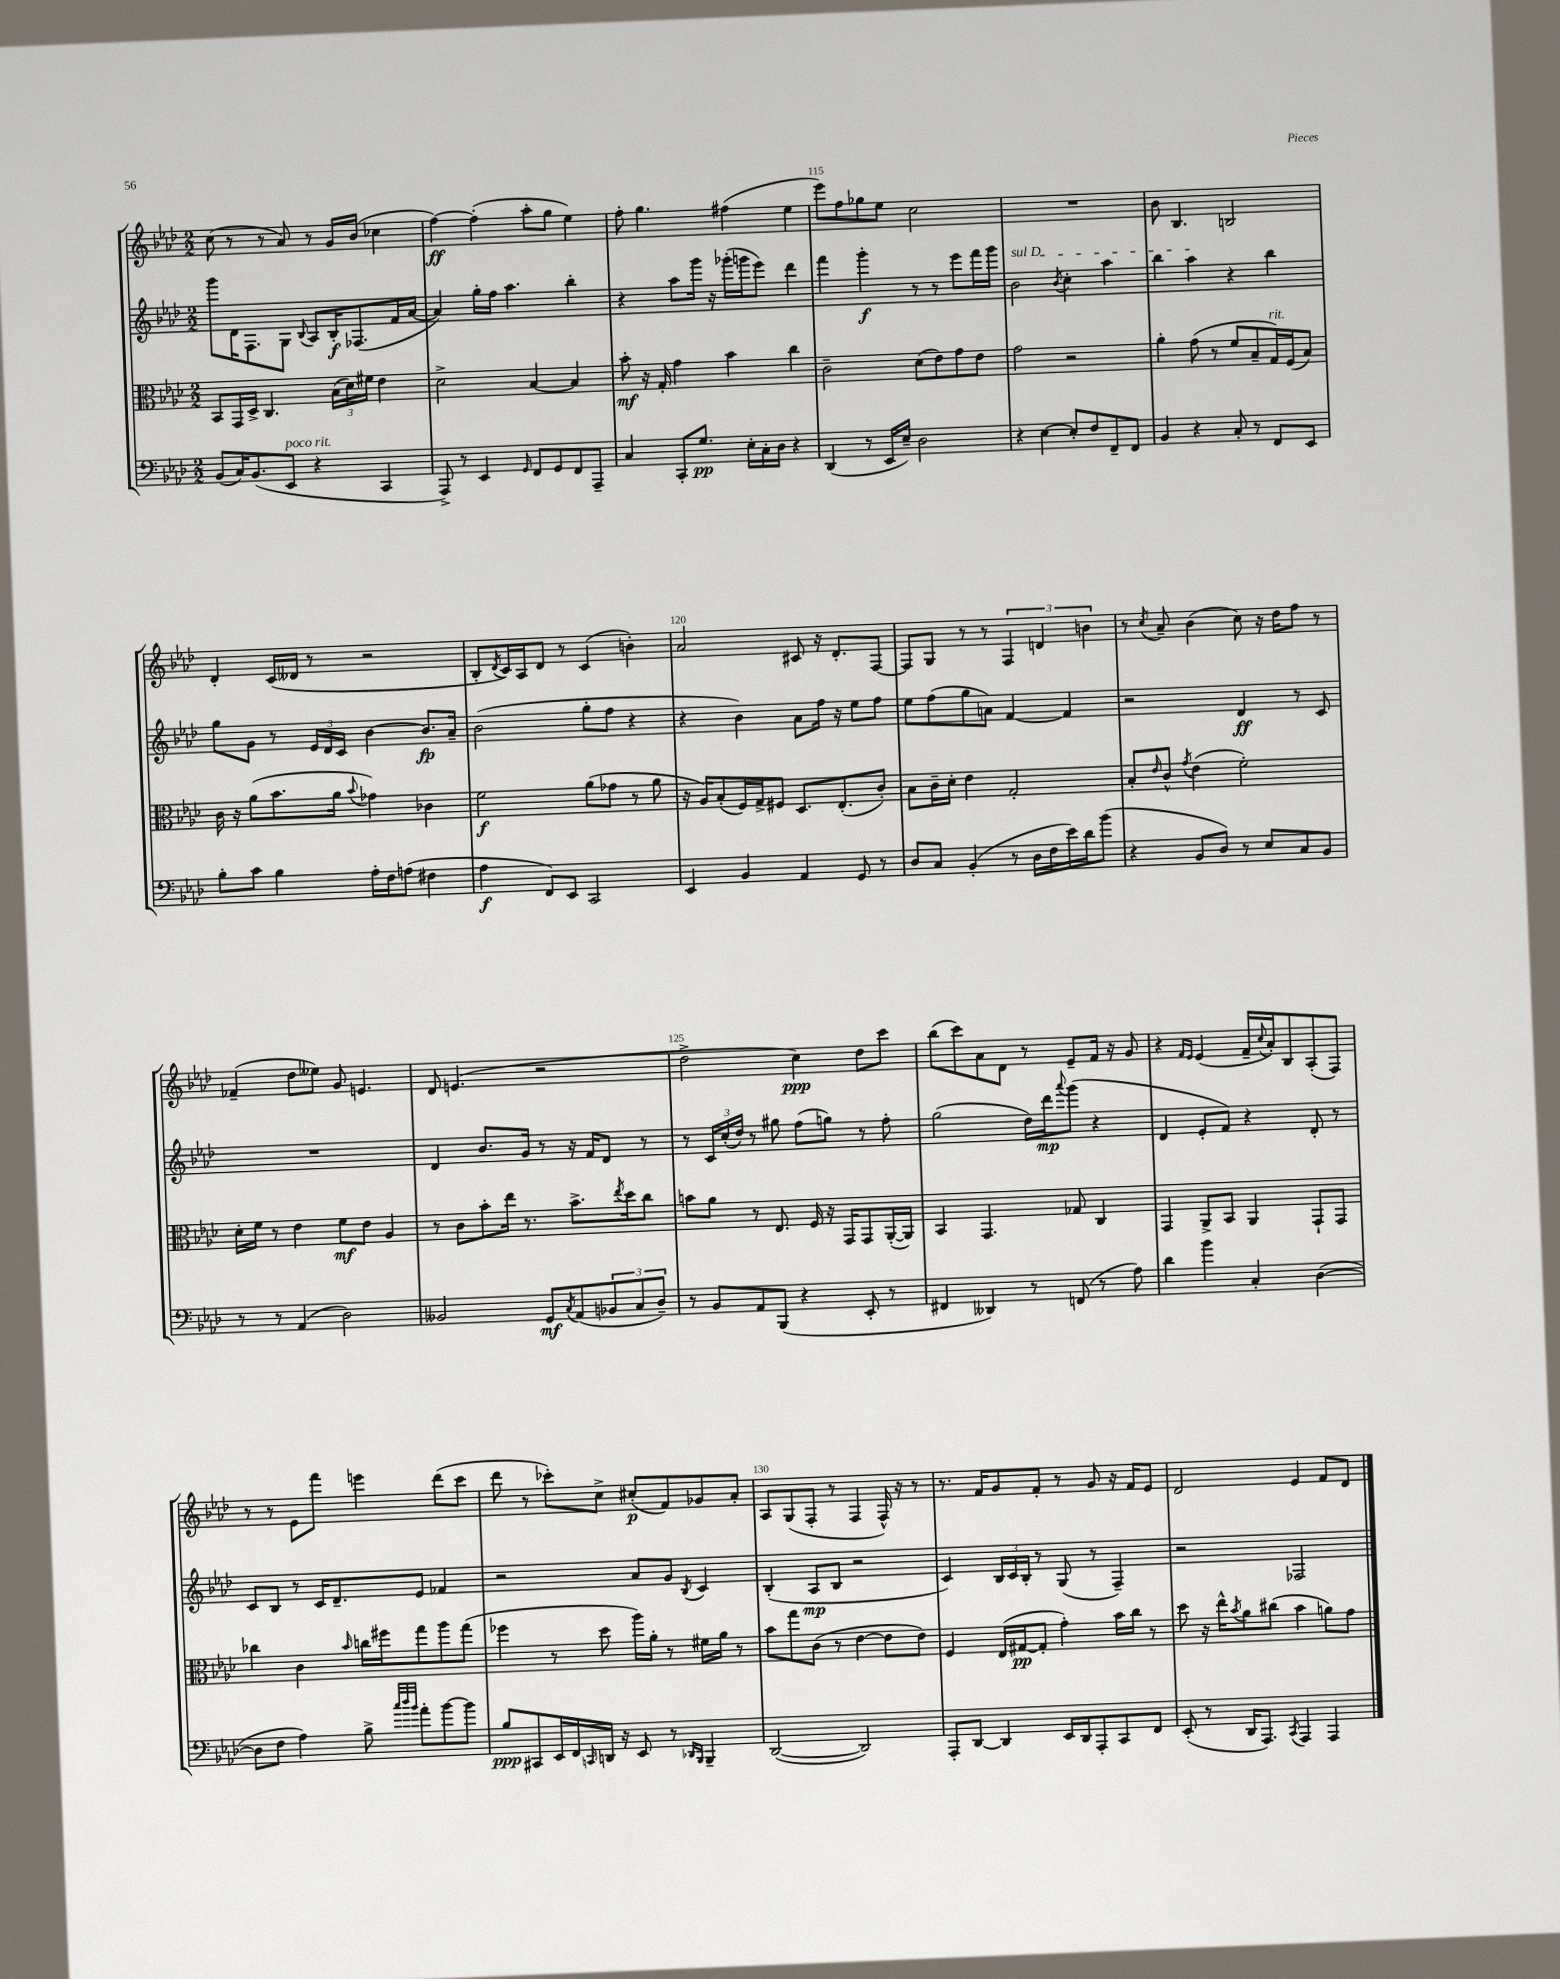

**kern	**dynam	**kern	**dynam	**kern	**dynam	**kern	**dynam
*part4	*part4	*part3	*part3	*part2	*part2	*part1	*part1
*staff4	*staff4	*staff3	*staff3	*staff2	*staff2	*staff1	*staff1
*clefF4	*	*clefC3	*	*clefG2	*	*clefG2	*
*k[b-e-a-d-]	*	*k[b-e-a-d-]	*	*k[b-e-a-d-]	*	*k[b-e-a-d-]	*
*M2/2	*	*M2/2	*	*M2/2	*	*M2/2	*
=112	=112	=112	=112	=112	=112	=112	=112
(8BB-/L	.	8BB-/L	.	8ggg\L	.	(8cc\	.
16C/K)	.	16GG/L	.	16d-\K	.	8r	.
(8.BB-/	.	16D-^/JJ	.	8.F\	.	.	.
.	.	4.C/	.	.	.	8r	.
!LO:TX:a:i:t=poco rit.	!	!	!	!	!	!	!
8EE-/J	.	.	.	8G\J	.	8a-/)	.
.	.	.	.	8qqB-/	.	.	.
4r	.	.	.	8A-/L	.	8r	.
.	.	(24B-\LL	.	16B-'/K	f	16g/LL	.
.	.	24d-\)	.	.	.	.	.
.	.	.	.	(8.F-X/	.	(16b-/JJ	.
.	.	24f#X\JJ	.	.	.	.	.
4CC/	.	4e-\	.	.	.	4cc-X\	.
.	.	.	.	16f/L	.	.	.
.	.	.	.	[16a-/JJ	.	.	.
=113	=113	=113	=113	=113	=113	=113	=113
8AAA-^/)	.	2d-^\	.	4a-/])	.	[4ff\)	ff
8r	.	.	.	.	.	.	.
4EE-/	.	.	.	16gg'\LL	.	(4ff'\]	.
.	.	.	.	16ff\JJ	.	.	.
.	.	.	.	4.aa-\	.	.	.
16qqGG/	.	.	.	.	.	.	.
8FF/L	.	[4B-/	.	.	.	8aa-'\L	.
8GG/	.	.	.	.	.	8gg\J	.
8FF/	.	4B-/]	.	4bb-'\	.	4ee-\)	.
8AAA-~/J	.	.	.	.	.	.	.
=114	=114	=114	=114	=114	=114	=114	=114
4C/	.	8b-'\	mf	4r	.	8ff'\	.
.	.	16r	.	.	.	4.gg\	.
.	.	16G'/	.	.	.	.	.
8CC'/L	.	4g\	.	8aa-\L	.	.	.
8.G/J	pp	.	.	16ggg\Jk	.	.	.
.	.	.	.	16r	.	.	.
.	.	4b-\	.	(16ggg-X'\LL	.	(4ff#X\	.
16E-'\LL	.	.	.	16gggn\J	.	.	.
16C'\	.	.	.	8eee-\J)	.	.	.
16D-\JJ	.	.	.	.	.	.	.
4r	.	4cc\	.	4ddd-\	.	4ee-\	.
=115	=115	=115	=115	=115	=115	=115	=115
(4DD-/	.	2c~\	.	4fff\	.	8eee-\L)	.
.	.	.	.	.	.	8ff\	.
8r	.	.	.	4ggg'\	f	8gg-X\	.
16EE-/LL	.	.	.	.	.	8ee-\J	.
16E-~/JJ)	.	.	.	.	.	.	.
2D-\	.	(8d-\L	.	8r	.	2cc\	.
.	.	8e-\)	.	8r	.	.	.
.	.	8g\	.	8eee-\L	.	.	.
.	.	8e-\J	.	16fff\L	.	.	.
.	.	.	.	16ggg\JJ	.	.	.
=116	=116	=116	=116	=116	=116	=116	=116
!	!	!	!	!LO:TX:a:i:t=sul D	!	!	!
4r	.	2g\	.	2b-\	.	1r	.
[4E-\	.	.	.	.	.	.	.
.	.	.	.	8qb-/	.	.	.
8E-'/L]	.	2r	.	4cc'\	.	.	.
8F/	.	.	.	.	.	.	.
8FF~/	.	.	.	4aa-\	.	.	.
8FF/J	.	.	.	.	.	.	.
=117	=117	=117	=117	=117	=117	=117	=117
4BB-/	.	4a-'\	.	4bb-\	.	8b-\	.
.	.	.	.	.	.	4.B-/	.
4r	.	(8g\	.	4aa-\	.	.	.
.	.	8r	.	.	.	.	.
8C'/	.	8f/L	.	4r	.	2Bn/	.
8r	.	8B-~/	.	.	.	.	.
!	!	!LO:TX:a:i:t=rit.	!	!	!	!	!
8FF/L	.	16G/L)	.	4bb-\	.	.	.
.	.	(16F/J	.	.	.	.	.
8EE-/J	.	8B-/J)	.	.	.	.	.
!!LO:LB:g=z
=118	=118	=118	=118	=118	=118	=118	=118
8B-'\L	.	16c\	.	8gg\L	.	4d-'/	.
.	.	16r	.	.	.	.	.
8c\J	.	(8a-\L	.	8g\J	.	.	.
4B-\	.	8.b-\	.	8r	.	(16c/LL	.
.	.	.	.	.	.	16d--X/JJ	.
.	.	.	.	24e-/LL	.	8r	.
.	.	.	.	24d-/	.	.	.
.	.	16a-\Jk	.	.	.	.	.
.	.	.	.	24c/JJ	.	.	.
.	.	8qqb-/	.	.	.	.	.
16A-'\LL	.	4g-X\)	.	[4b-\	.	2r	.
16F\J	.	.	.	.	.	.	.
(8An\J	.	.	.	.	.	.	.
4F#X\	.	4c-X\	.	8.b-/L]	fp	.	.
.	.	.	.	16a-~/Jk	.	.	.
=119	=119	=119	=119	=119	=119	=119	=119
4A-\	f	2f\	f	(2b-\	.	8B-'/L	.
.	.	.	.	.	.	8qd-/	.
.	.	.	.	.	.	16c/L)	.
.	.	.	.	.	.	16A-/J	.
8FF/L)	.	.	.	.	.	8d-/J	.
8EE-/J	.	.	.	.	.	8r	.
2CC/	.	(8a-\L	.	8gg'\L	.	(4c/	.
.	.	8g-X\J	.	8ff\J	.	.	.
.	.	8r	.	4r	.	4bn'\)	.
.	.	8a-\	.	.	.	.	.
=120	=120	=120	=120	=120	=120	=120	=120
4EE-/	.	16r	.	4r	.	2a-/	.
.	.	16A-/KL)	.	.	.	.	.
.	.	(8B-'/	.	.	.	.	.
4BB-/	.	16F/L)	.	4b-\)	.	.	.
.	.	16G^/J	.	.	.	.	.
.	.	8F#X/J	.	.	.	.	.
4AA-/	.	8.D-/L	.	8a-\L	.	8c#X/	.
.	.	.	.	16ff\Jk	.	16r	.
.	.	(8.E-'/	.	16r	.	8.d-'/L	.
8GG/	.	.	.	8ee-\L	.	.	.
8r	.	8c'/J)	.	8ff\J	.	[8F/J	.
=121	=121	=121	=121	=121	=121	=121	=121
8D-/L	.	8B-\L	.	8ee-\L	.	8F/L]	.
8C/J	.	16c~\L	.	(8ff\	.	8G/J	.
.	.	16d-'\JJ	.	.	.	.	.
(4BB-'/	.	4e-\	.	8gg\	.	8r	.
.	.	.	.	8an\J)	.	8r	.
8r	.	2G'/	.	[4f/	.	6F/	.
16D-\LL	.	.	.	.	.	.	.
.	.	.	.	.	.	6dn/	.
16F\	.	.	.	.	.	.	.
16e-\)	.	.	.	4f/]	.	.	.
16d-\J	.	.	.	.	.	.	.
.	.	.	.	.	.	6bn\	.
(8b-\J	.	.	.	.	.	.	.
=122	=122	=122	=122	=122	=122	=122	=122
4r	.	8B-'/L	.	2r	.	8r	.
.	.	16qqe-/	.	.	.	8qcc/	.
.	.	8c^^/J	.	.	.	8a-~/	.
.	.	8qg/	.	.	.	.	.
8BB-/L	.	(4e-\	.	.	.	(4b-\	.
8D-/J)	.	.	.	.	.	.	.
8r	.	2f'\)	.	4d-/	ff	8cc\)	.
8E-/L	.	.	.	.	.	16r	.
.	.	.	.	.	.	16dd-\KL	.
8C/	.	.	.	8r	.	8ff\J	.
8BB-/J	.	.	.	8c/	.	8r	.
!!LO:LB:g=z
=123	=123	=123	=123	=123	=123	=123	=123
8r	.	16d-'\LL	.	1r	.	(4f-X~/	.
.	.	16f\JJ	.	.	.	.	.
8r	.	8r	.	.	.	.	.
(4AA-/	.	4e-\	.	.	.	8dd-\L	.
.	.	.	.	.	.	8ee--X\J)	.
2D-\)	.	8f\L	mf	.	.	8g/	.
.	.	8e-\J	.	.	.	4.en/	.
.	.	4A-/	.	.	.	.	.
=124	=124	=124	=124	=124	=124	=124	=124
2BB--X/	.	8r	.	4d-/	.	8d-/	.
.	.	8c\L	.	.	.	(4.en/	.
.	.	8b-'\	.	8.b-/L	.	.	.
.	.	16ee-\Jk	.	.	.	.	.
.	.	8.r	.	16g/Jk	.	.	.
8GG/L	mf	.	.	8r	.	2r	.
8qC/	.	.	.	.	.	.	.
(8AA-/	.	8.b-^\L	.	16r	.	.	.
.	.	.	.	16f/KL	.	.	.
12BB-X/	.	.	.	8d-/J	.	.	.
.	.	8qee-/	.	.	.	.	.
.	.	16dd-\k	.	.	.	.	.
12C/	.	.	.	.	.	.	.
.	.	8cc\J	.	8r	.	.	.
12D-~/J)	.	.	.	.	.	.	.
=125	=125	=125	=125	=125	=125	=125	=125
8r	.	8bn\L	.	8r	.	2dd-^\	.
8BB-/L	.	8a-\J	.	24c/LL	.	.	.
.	.	.	.	(24cc'/	.	.	.
.	.	.	.	24dd-/JJ)	.	.	.
8AA-/	.	8r	.	8r	.	.	.
(8BBB-/J	.	8.E-/	.	8gg#X\	.	.	.
4r	.	.	.	(8ff\L	.	4cc\)	ppp
.	.	16F/	.	.	.	.	.
.	.	16r	.	8ggn\J)	.	.	.
.	.	16GG/KL	.	.	.	.	.
8EE-'/	.	8GG/	.	8r	.	8dd-\L	.
8r	.	([16AA-'/L	.	8ff'\	.	8ccc\J	.
.	.	16AA-/JJ])	.	.	.	.	.
=126	=126	=126	=126	=126	=126	=126	=126
4FF#X/	.	4BB-/	.	(2gg\	.	(8bb-\L	.
.	.	.	.	.	.	8ccc\)	.
4DD--X/)	.	4.GG/	.	.	.	8a-\	.
.	.	.	.	.	.	8d-\J	.
8r	.	.	.	16dd-\LL)	.	8r	.
.	.	.	.	16ddd-\J	mp	.	.
.	.	.	.	8qqaaa-/	.	.	.
(8FFn/	.	8G-X/	.	(8ggg\J	.	8e-~/L	.
8r	.	4C/	.	4r	.	16f/Jk	.
.	.	.	.	.	.	16r	.
8A-\)	.	.	.	.	.	8g/	.
=127	=127	=127	=127	=127	=127	=127	=127
4d-\	.	4GG/	.	4d-/	.	4r	.
.	.	.	.	.	.	16qqf/LL	.
.	.	.	.	.	.	16qqe-/JJ	.
4b-\	.	8AA-^/L	.	8e-'/L	.	(4e-/	.
.	.	8BB-/J	.	8f/J)	.	.	.
4C'/	.	4AA-/	.	4r	.	16f~/LL	.
.	.	.	.	.	.	8qqcc/	.
.	.	.	.	.	.	16a-'/J)	.
.	.	.	.	.	.	8B-/	.
([4D-\	.	8GG`/L	.	8d-'/	.	(8A-'/	.
.	.	8GG/J	.	8r	.	8F/J)	.
!!LO:LB:g=z
=128	=128	=128	=128	=128	=128	=128	=128
8D-\L]	.	4cc-X\	.	8c/L	.	8r	.
8F\J	.	.	.	8B-/J	.	8r	.
4A-\)	.	4c\	.	8r	.	8e-\L	.
.	.	.	.	16c/KL	.	8fff\J	.
.	.	.	.	8.d-~/	.	.	.
.	.	16qqb-/	.	.	.	.	.
8B-^\	.	16ccn\LL	.	.	.	4eeen\	.
.	.	16ff#X\J	.	.	.	.	.
32qqcc/LLL	.	.	.	.	.	.	.
32qqdd-/	.	.	.	.	.	.	.
32qqb-/JJJ	.	.	.	.	.	.	.
8a-'\L	.	8gg\	.	8e-/J	.	.	.
[8b-\	.	8aa-\	.	4f-X/	.	(8ddd-\L	.
8b-\J]	.	(8gg\J	.	.	.	8ccc\J	.
=129	=129	=129	=129	=129	=129	=129	=129
8B-/L	ppp	4ff-X\	.	2r	.	8ddd-\	.
8CC#X/	.	.	.	.	.	8r	.
16EE-/L	.	8r	.	.	.	8ccc-X'\L)	.
16FF/	.	.	.	.	.	.	.
16qqCCn/	.	.	.	.	.	.	.
16DDn/JJ	.	8dd-\	.	.	.	8cc^\J	.
16r	.	.	.	.	.	.	.
8EE-/	.	16aa-\LL)	.	8a-/L	.	(8cc#X'/L	p
.	.	16a-'\JJ	.	.	.	.	.
8r	.	8r	.	8g/J	.	8f/)	.
16qqDD-X/LL	.	.	.	.	.	.	.
16qqBBB-/JJ	.	.	.	8qB-/	.	.	.
4BBB-~/	.	16f#X\LL	.	4c/	.	8g-X/	.
.	.	16a-\JJ	.	.	.	.	.
.	.	8r	.	.	.	8a-'/J	.
=130	=130	=130	=130	=130	=130	=130	=130
([2DD-/	.	8b-\L	.	(4B-'/	.	8A-/L	.
.	.	8gg\	.	.	.	(8G/	.
.	.	(8c\J	.	8A-/L	mp	8F'/J	.
.	.	8r	.	8B-/J	.	8r	.
2DD-/])	.	[4e-\	.	2r	.	4F/	.
.	.	8e-\L]	.	.	.	16F^^/)	.
.	.	.	.	.	.	16r	.
.	.	8e-\J)	.	.	.	8r	.
=131	=131	=131	=131	=131	=131	=131	=131
8AAA-'/L	.	4F/	.	4c/)	.	8.r	.
[8DD-/J	.	.	.	.	.	.	.
.	.	.	.	.	.	16f/KL	.
4DD-/]	.	(16E-/LL	.	24B-/LL	.	8g/	.
.	.	.	.	24c/	.	.	.
.	.	[16G#X/J	pp	.	.	.	.
.	.	.	.	24B-'/JJ	.	.	.
.	.	8G#'/J]	.	8r	.	8f'/J	.
16EE-/LL	.	4g'\)	.	(8G/	.	8r	.
16DD-/J	.	.	.	.	.	.	.
8AAA-'/	.	.	.	8r	.	8g/	.
8CC/	.	16b-\LL	.	4F~/)	.	16r	.
.	.	16cc\JJ	.	.	.	16f/KL	.
8FF/J	.	8r	.	.	.	8e-/J	.
=132	=132	=132	=132	=132	=132	=132	=132
(8EE-'/	.	8dd-\	.	2r	.	2d-/	.
8r	.	16r	.	.	.	.	.
.	.	16ee-^^\KL	.	.	.	.	.
.	.	8qb-/	.	.	.	.	.
16DD-/KL	.	8a-\	.	.	.	.	.
8.AAA-/J)	.	.	.	.	.	.	.
.	.	(8cc#X\J	.	.	.	.	.
8qCC/	.	.	.	.	.	.	.
4AAA-/	.	4b-\	.	2F-X/	.	4e-/	.
4AAA-/	.	8an\L)	.	.	.	8f/L	.
.	.	8g\J	.	.	.	8d-/J	.
==	==	==	==	==	==	==	==
*-	*-	*-	*-	*-	*-	*-	*-
